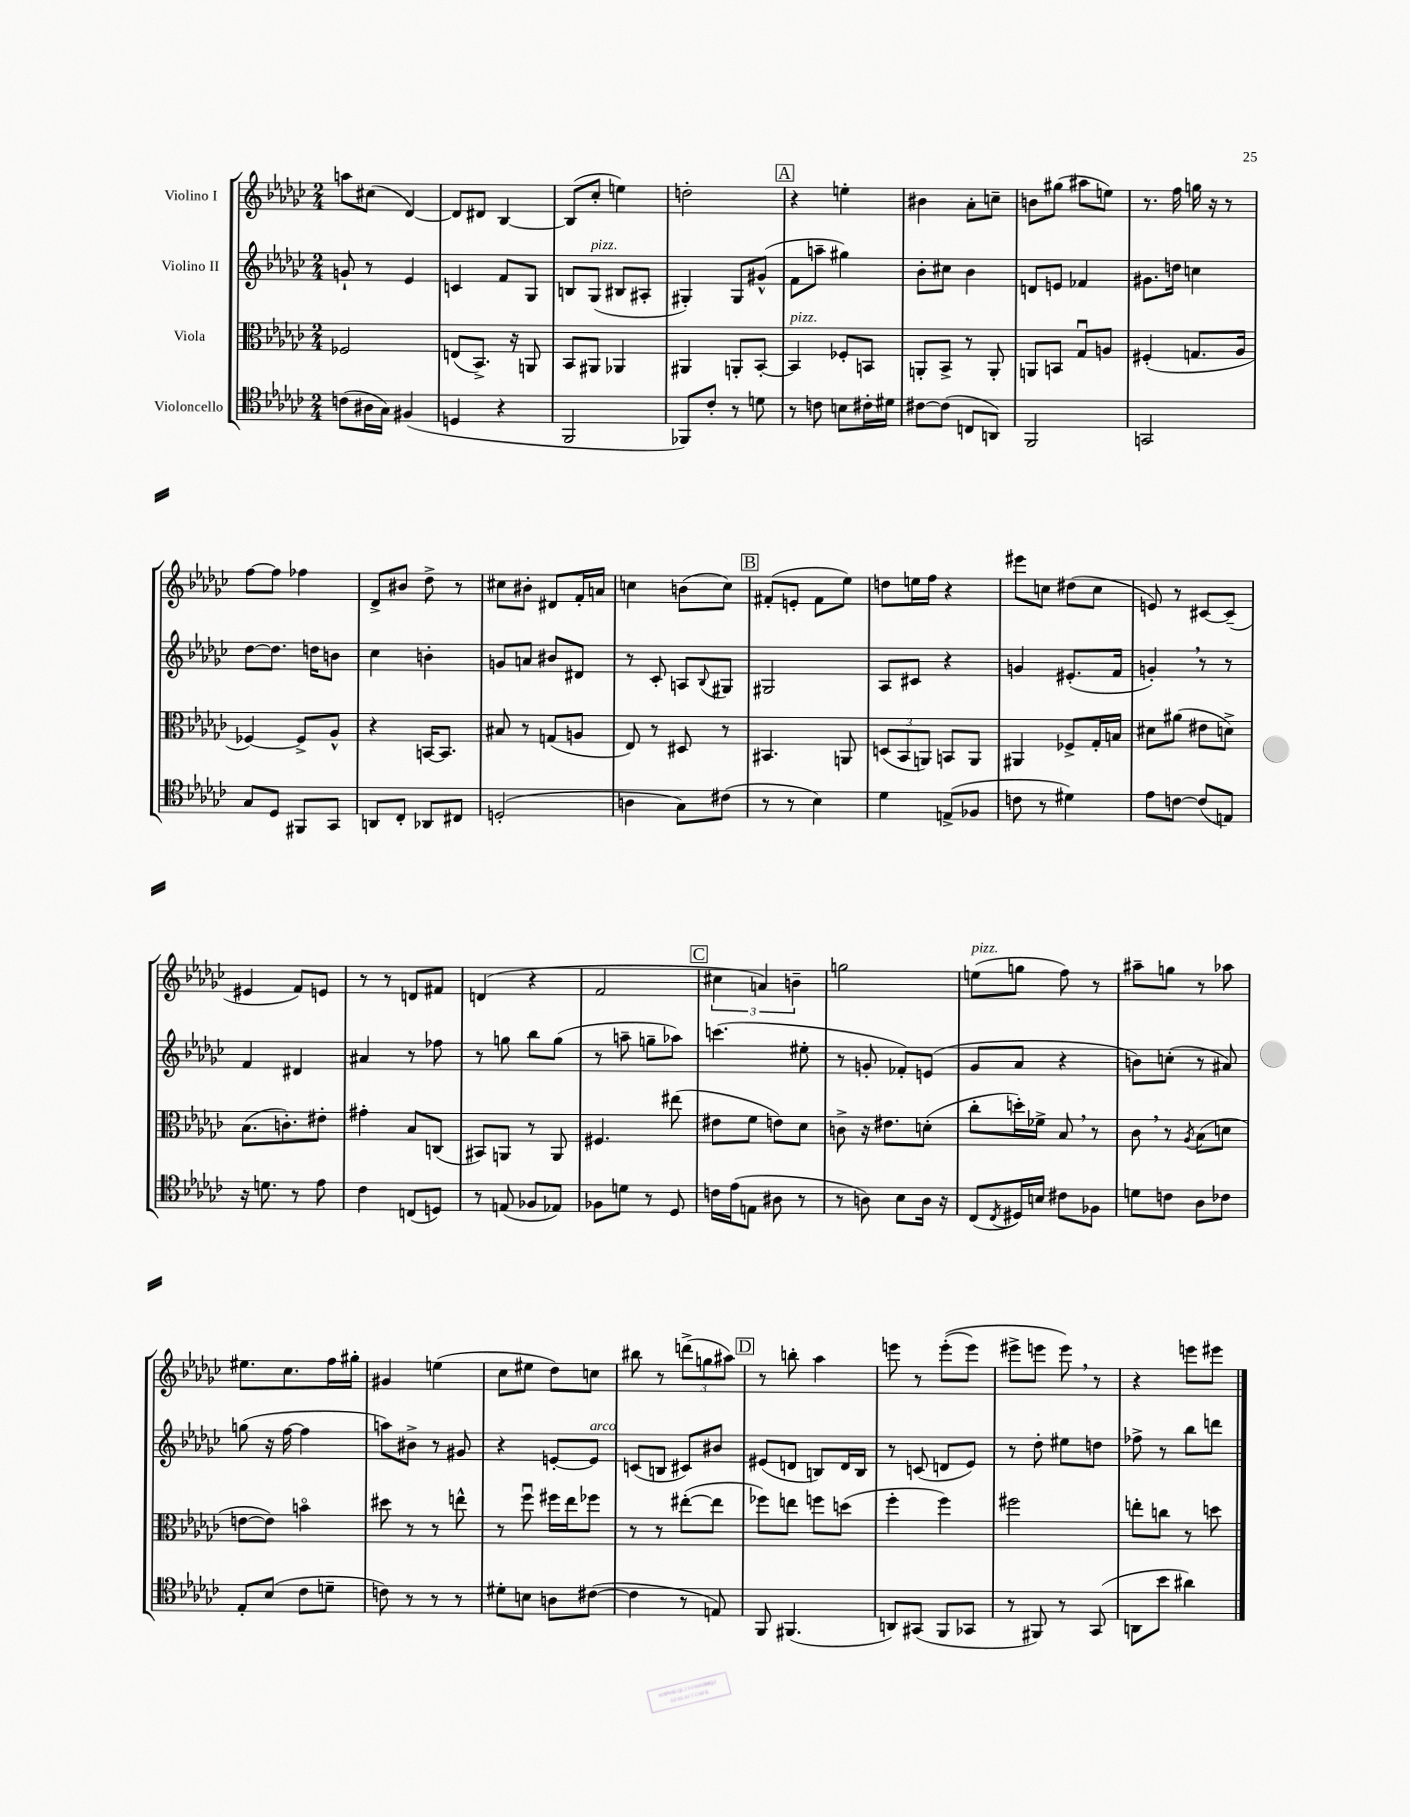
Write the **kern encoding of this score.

**kern	**kern	**kern	**kern
*staff4	*staff3	*staff2	*staff1
*clefC4	*clefC3	*clefG2	*clefG2
*k[b-e-a-d-g-c-]	*k[b-e-a-d-g-c-]	*k[b-e-a-d-g-c-]	*k[b-e-a-d-g-c-]
*M2/4	*M2/4	*M2/4	*M2/4
(8c	2F-	8g`	8aa
16A#	.	8r	(8cc#
16G-)	.	.	.
(4F#	.	4e-	[4d-)
=	=	=	=
4D	(8E	4c	8d-]
.	8.BB-^)	.	8d#
4r	.	8f	[4B-
.	16r	.	.
.	8AA	8G-	.
=	=	=	=
2FF	8BB-	8B	(8B-]
.	8AA#	(8G-	8cc-'
.	4AA-	8B#	4ee)
.	.	8A#'	.
=	=	=	=
8FF-)	4AA#	4G#')	2dd'
8c-'	.	.	.
8r	8AA'	8G#	.
8d	[8BB-'	(8g#^^	.
=	=	=	=
8r	4BB-]	8f	4r
8c	.	8aa~	.
8B	8F-'	4gg#)	4ee'
16c#'	8BB	.	.
16d#	.	.	.
=	=	=	=
[8c#	8AA'	8b-'	4b#
(8c#]	8BB-^	8cc#	.
8C	8r	4b-	8a-'
8AA)	8AA'	.	8cc~
=	=	=	=
2FF	8AA	8d	8b
.	8BB	8e	(8gg#
.	8G-u	4f-	8aa#
.	8A	.	8ee)
=	=	=	=
2GG	(4F#'	8.g#	8.r
.	.	16dd	16ff
.	8.G	4cc	16gg
.	.	.	16r
.	.	.	8r
.	16A-	.	.
=	=	=	=
8G-	[4F-)	[8dd-	[8ff
8D-	.	8.dd-]	8ff]
8FF#	8F-^]	.	4ff-
.	.	16dd	.
8GG-	8A-^^	8b	.
=	=	=	=
8AA	4r	4cc-	8d-^
8C-'	.	.	8b#
8AA-	[16BB	4b'	8dd-^
.	8.BB]	.	.
8C#	.	.	8r
=	=	=	=
(2D'	8B#	8g	8cc#
.	8r	8a	8b#'
.	(8G	8b#	8d#
.	8A	8d#	16f'
.	.	.	16a
=	=	=	=
4A	8E-)	8r	4cc
.	8r	8c-'	.
8G-)	8D#	8A	(8b
.	.	8qqB-	.
(8c#	8r	8G#	8cc)
=	=	=	=
8r	4.BB#	2G#	(8f#'
8r	.	.	8e'
4B-)	.	.	8f#
.	8AA	.	8ee-)
=	=	=	=
4d-	(12D	8A-	8dd
.	12BB-	.	.
.	.	8c#	16ee
.	12AA)	.	.
.	.	.	16ff
(8E^	8BB	4r	4r
8F-	8AA	.	.
=	=	=	=
8c	4AA#	4g	8eee#
8r	.	.	8cc
4d#)	8F-^	(8.e#'	(8dd#
.	16G-'	.	8cc
.	16B	16f	.
=	=	=	=
8e-	8d#	4g')	8e)
[8c	(8a#	.	8r
(8c]	8e#	8r	[8c#
8E)	8d^)	8r	(8c#~]
=	=	=	=
16r	(8.B-	4f	4e#
8.d	.	.	.
.	8.c')	.	.
8r	.	4d#	8f)
8e-	8e#'	.	8e
=	=	=	=
4c-	4g#'	4a#	8r
.	.	.	8r
(8C	8B-	8r	8d
8D)	(8C	8ff-	8f#
=	=	=	=
8r	8BB#)	8r	(4d
(8E	8AA	8gg	.
8F-	8r	8bb-	4r
8E-)	8AA	(8gg	.
=	=	=	=
8F-	4.F#	8r	2f
8d	.	8aa~	.
8r	.	8gg~	.
8D-	(8ee#	8aa-)	.
=	=	=	=
16c	8e#	(4.ccc	6cc#
(16e-	.	.	.
8E	8f	.	.
.	.	.	6a)
8A#	8e)	.	.
.	.	.	6b~
8r	8d-	8ee#'	.
=	=	=	=
8r	8c^	8r	2gg
8A)	16r	8g'	.
.	8.e#	.	.
8B-	.	8f-')	.
16A	(8d'	(8e	.
16r	.	.	.
=	=	=	=
(8C-	8cc-'	8g-	(8ee
8qC-	.	.	.
16D#)	16dd')	8a-	8gg
16B	16f-^	.	.
8c#	8B-	4r	8ff)
8F-	8r	.	8r
=	=	=	=
8d	8c-	8b)	8aa#~
8c	8r	(8cc'	8gg
.	8qA-	.	.
8A-	(8B-	8r	8r
8c-	8d	8a#)	8aa-
=	=	=	=
8E-'	[8e	(8gg	8.ee#
(8B-	8e])	16r	.
.	.	[16ff	8.cc-
8c-	4bo	4ff]	.
8d~	.	.	16ff
.	.	.	16gg#'
=	=	=	=
8c)	8dd#	8aa)	4g#
8r	8r	8b#^	.
8r	8r	8r	(4ee
8r	8ee^^	8g#	.
=	=	=	=
8d#'	8r	4r	8cc-
8B	8ffu	.	8ee#
8A	16ff#	[8e'	8dd-)
.	16ee-	.	.
([8c#	8ff-	8e]	8cc
=	=	=	=
4c#]	8r	(8c	8bb#
.	8r	8B	8r
8r	([8ee#'	8c#)	(12ddd^
.	.	.	12gg
8E)	8ee#]	8b#	.
.	.	.	12aa#)
=	=	=	=
8FF	8ff-)	(8e#	8r
(4.FF#	8ee	8d	8bb'
.	8ff	8B)	4aa-
.	(8dd	16d	.
.	.	16B	.
=	=	=	=
8AA)	4ff'	8r	8eee
(8GG#	.	(8c	8r
8FF	4ff)	8d	&((8eee'
8GG-	.	8e-)	8eee)
=	=	=	=
8r	2ff#	8r	8eee#^
8FF#)	.	8dd-'	8eee
8r	.	8ee#	8eee&)
(8GG-	.	8dd	8r
=	=	=	=
8AA	8ee'	8ff-^	4r
8b-	8cc	8r	.
4a#)	8r	8bb-	8eee
.	8dd	8ddd	8eee#
==	==	==	==
*-	*-	*-	*-
